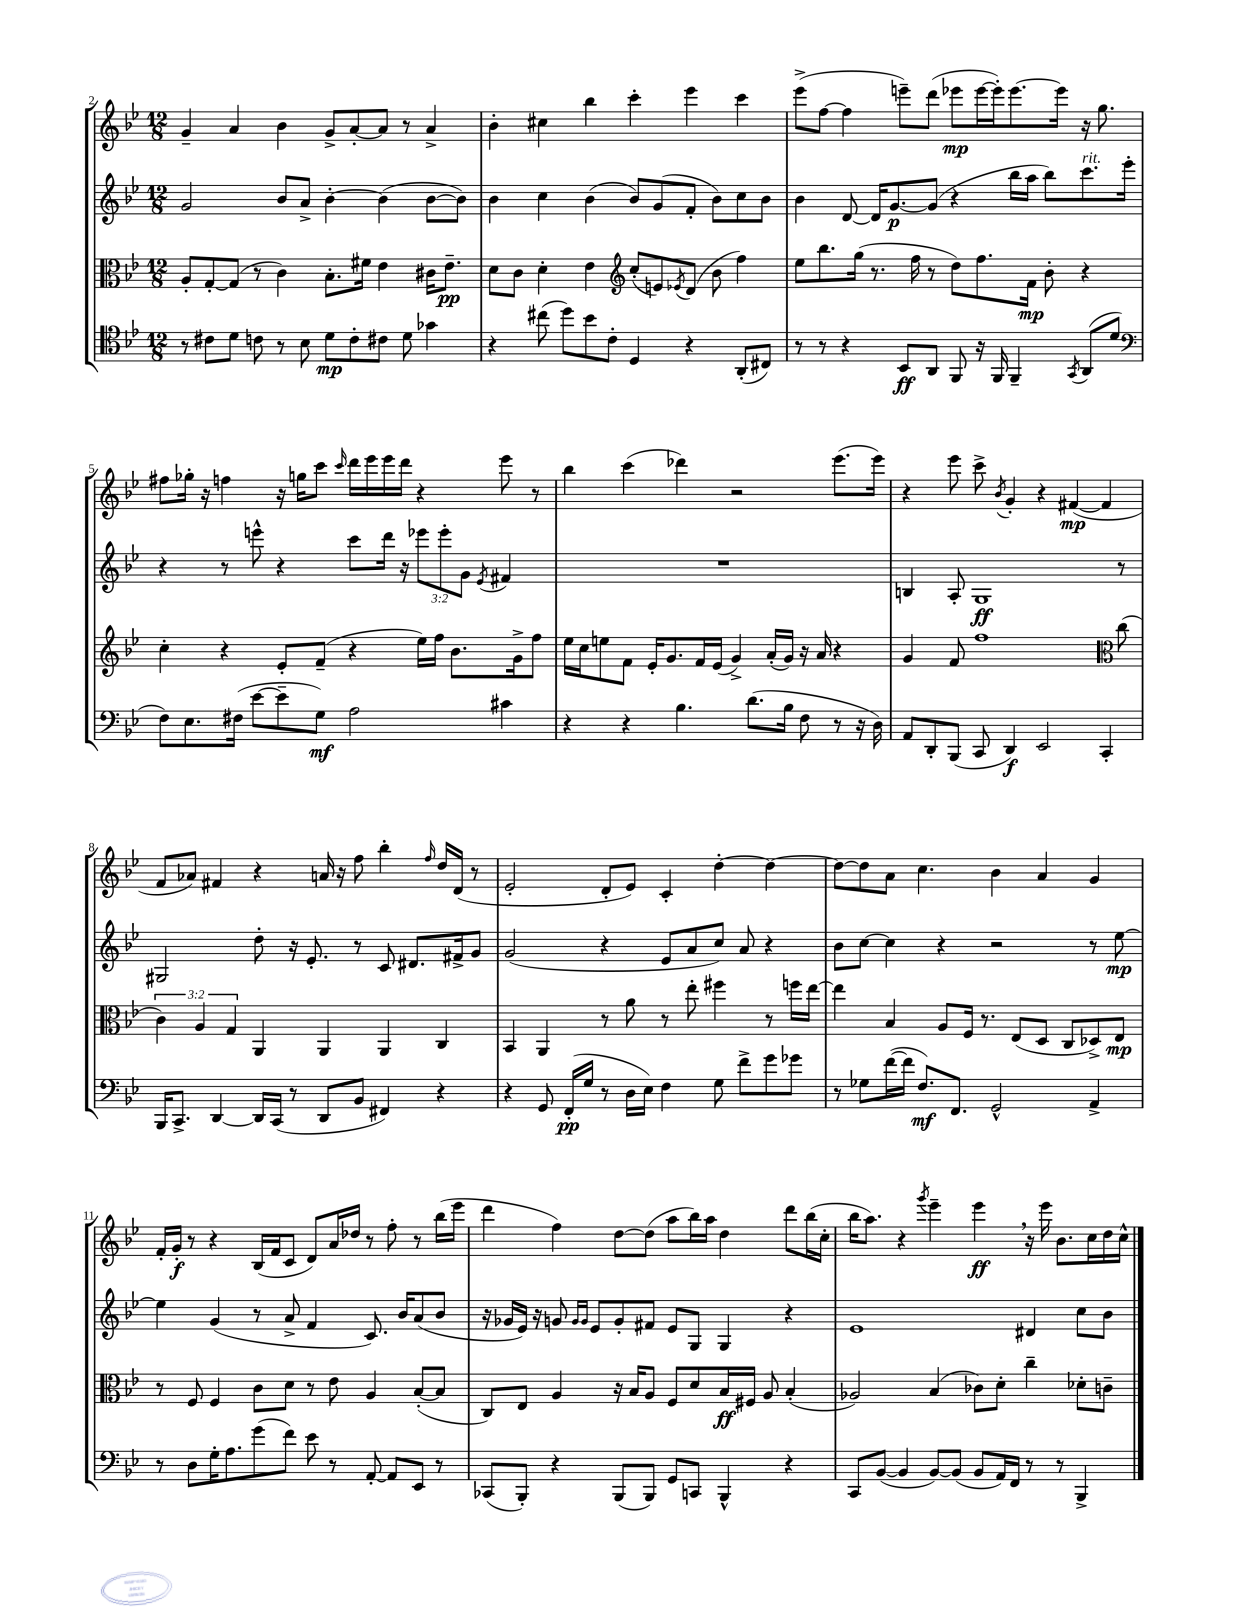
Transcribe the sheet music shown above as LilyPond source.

<<
\new StaffGroup <<
\new Staff = "s0" {
    \clef treble \key bes \major \numericTimeSignature \time 12/8
    g'4-- a'4 bes'4 g'8-> a'8~-. a'8 r8 a'4-> |
    bes'4-. cis''4 bes''4 c'''4-. ees'''4 c'''4 |
    ees'''8->( f''8~ f''4 e'''8--) d'''8( ees'''8\mp ees'''16~ ees'''16-.) ees'''8.~ ees'''16 r16 g''8. |
    fis''8 ges''16-. r16 f''4 r16 g''16 c'''8 \grace { c'''16 } d'''16 ees'''16 ees'''16 d'''16 r4 ees'''8 r8 |
    bes''4 c'''4( des'''4) r2 ees'''8.( ees'''16) |
    r4 ees'''8 c'''8-> \acciaccatura { bes'8 } g'4-. r4 fis'4~\mp( fis'4 |
    f'8 aes'8) fis'4 r4 a'16 r16 f''8 bes''4-. \grace { f''16 } d''16 d'16( r8 |
    ees'2-. d'8-. ees'8) c'4-. d''4~-. d''4~ |
    d''8~ d''8 a'8 c''4. bes'4 a'4 g'4 |
    f'16-. g'16-.\f r8 r4 bes16( f'16 c'8 d'8) a'16 des''16 r8 f''8-. r8 bes''16( ees'''16 |
    d'''4 f''4) d''8~ d''8( a''8 bes''16) a''16 d''4 d'''8 bes''16( c''16-. |
    bes''16 a''8.) r4 \acciaccatura { g'''8 } ees'''4-- ees'''4\ff \breathe r16 ees'''16 bes'8. c''16 d''16 c''16-^ \bar "|." |
}
\new Staff = "s1" {
    \clef treble \key bes \major \numericTimeSignature \time 12/8 \override Staff.TupletNumber.text = #tuplet-number::calc-fraction-text
    g'2 bes'8 a'8-> bes'4~-. bes'4( bes'8~ bes'8) |
    bes'4 c''4 bes'4( bes'8) g'8( f'8-. bes'8) c''8 bes'8 |
    bes'4 d'8~ d'16 g'8.~\p g'8( r4 bes''16 a''16 bes''8) c'''8.^\markup { \italic "rit." } ees'''16-. |
    r4 r8 e'''8-^ r4 c'''8 d'''16 r16 \tuplet 3/2 { ees'''8 ees'''8-. g'8 } \acciaccatura { ees'8 } fis'4 |
    R1. |
    b4 a8-. g1\ff r8 |
    gis2 d''8-. r16 ees'8.-. r8 c'8 dis'8. fis'16-> g'8 |
    g'2( r4 ees'8 a'8 c''8) a'8 r4 |
    bes'8 c''8~ c''4 r4 r2 r8 ees''8~\mp |
    ees''4 g'4( r8 a'8-> f'4 c'8.) bes'16 a'8( bes'8 |
    r16 ges'16 ees'16) r16 g'8 \grace { g'16 g'16 } ees'8 g'8-. fis'8 ees'8 g8 g4 r4 |
    ees'1 dis'4 c''8 bes'8 \bar "|." |
}
\new Staff = "s2" {
    \clef alto \key bes \major \numericTimeSignature \time 12/8 \override Staff.TupletNumber.text = #tuplet-number::calc-fraction-text
    a8-. g8~-. g8( r8 c'4) bes8.-. fis'16 ees'4 cis'16 ees'8.--\pp |
    d'8 c'8 d'4-. ees'4 \clef treble c''8-.( e'8) \acciaccatura { ees'8 } d'8( bes'8 f''4) |
    ees''8 bes''8. g''16( r8. f''16 r8 d''8) f''8. f'16\mp bes'8-. r4 |
    c''4-. r4 ees'8-. f'8--( r4 ees''16) f''16 bes'8. g'16-> f''8 |
    ees''16 c''16 e''8 f'8 ees'16-. g'8. f'16 ees'16( g'4->) a'16-.( g'16) r16 a'16 r4 |
    g'4 f'8 f''1 \clef alto c''8( |
    \tuplet 3/2 { c'4) a4 g4 } a,4 a,4 a,4 c4 |
    bes,4 a,4 r8 a'8 r8 ees''8-. fis''4 r8 f''16 ees''16~ |
    ees''4 bes4 a8 f16 r8. ees8( d8 c8 des8->) ees8\mp |
    r8 f8 f4 c'8 d'8 r8 ees'8 a4 bes8~-.( bes8 |
    c8) ees8 a4 r16 bes16 a8 f8 d'8 bes16\ff fis16 a8 bes4-.( |
    aes2) bes4( ces'8) d'8-. c''4-- des'8-. c'8-- \bar "|." |
}
\new Staff = "s3" {
    \clef tenor \key bes \major \numericTimeSignature \time 12/8
    r8 cis'8 d'8 c'8 r8 bes8 d'8\mp c'8-. cis'8 d'8 ges'4 |
    r4 cis''8( d''8) bes'8 c'8-. d4 r4 a,8-.( cis8) |
    r8 r8 r4 bes,8\ff a,8 f,8 r16 f,16 f,4-- \acciaccatura { g,8 } a,8( d'8 |
    \clef bass f8) ees8. fis16( ees'8~ ees'8-- g8\mf) a2 cis'4 |
    r4 r4 bes4. d'8.( bes16 f8 r8 r16 d16) |
    a,8 d,8-. bes,,8( c,8 d,4\f) ees,2 c,4-. |
    bes,,16 c,8.-> d,4~ d,16 c,16( r8 d,8 bes,8 fis,4) r4 |
    r4 g,8 f,16-.\pp( g16 r8 d16 ees16) f4 g8 f'8-> g'8 ges'8 |
    r8 ges8 f'16~( f'16 f8.\mf) f,8. g,2-^ a,4-> |
    r8 d8 g16-. a8. g'8( f'8) ees'8 r8 a,8~-. a,8 ees,8 r8 |
    ces,8( bes,,8-.) r4 bes,,8( bes,,8) g,8 c,8 bes,,4-^ r4 |
    c,8 bes,8~( bes,4 bes,8~) bes,8( bes,8 a,16) f,16 r8 r8 bes,,4-> \bar "|." |
}
>>
>>
\layout { \context { \Score currentBarNumber = #2 } }
